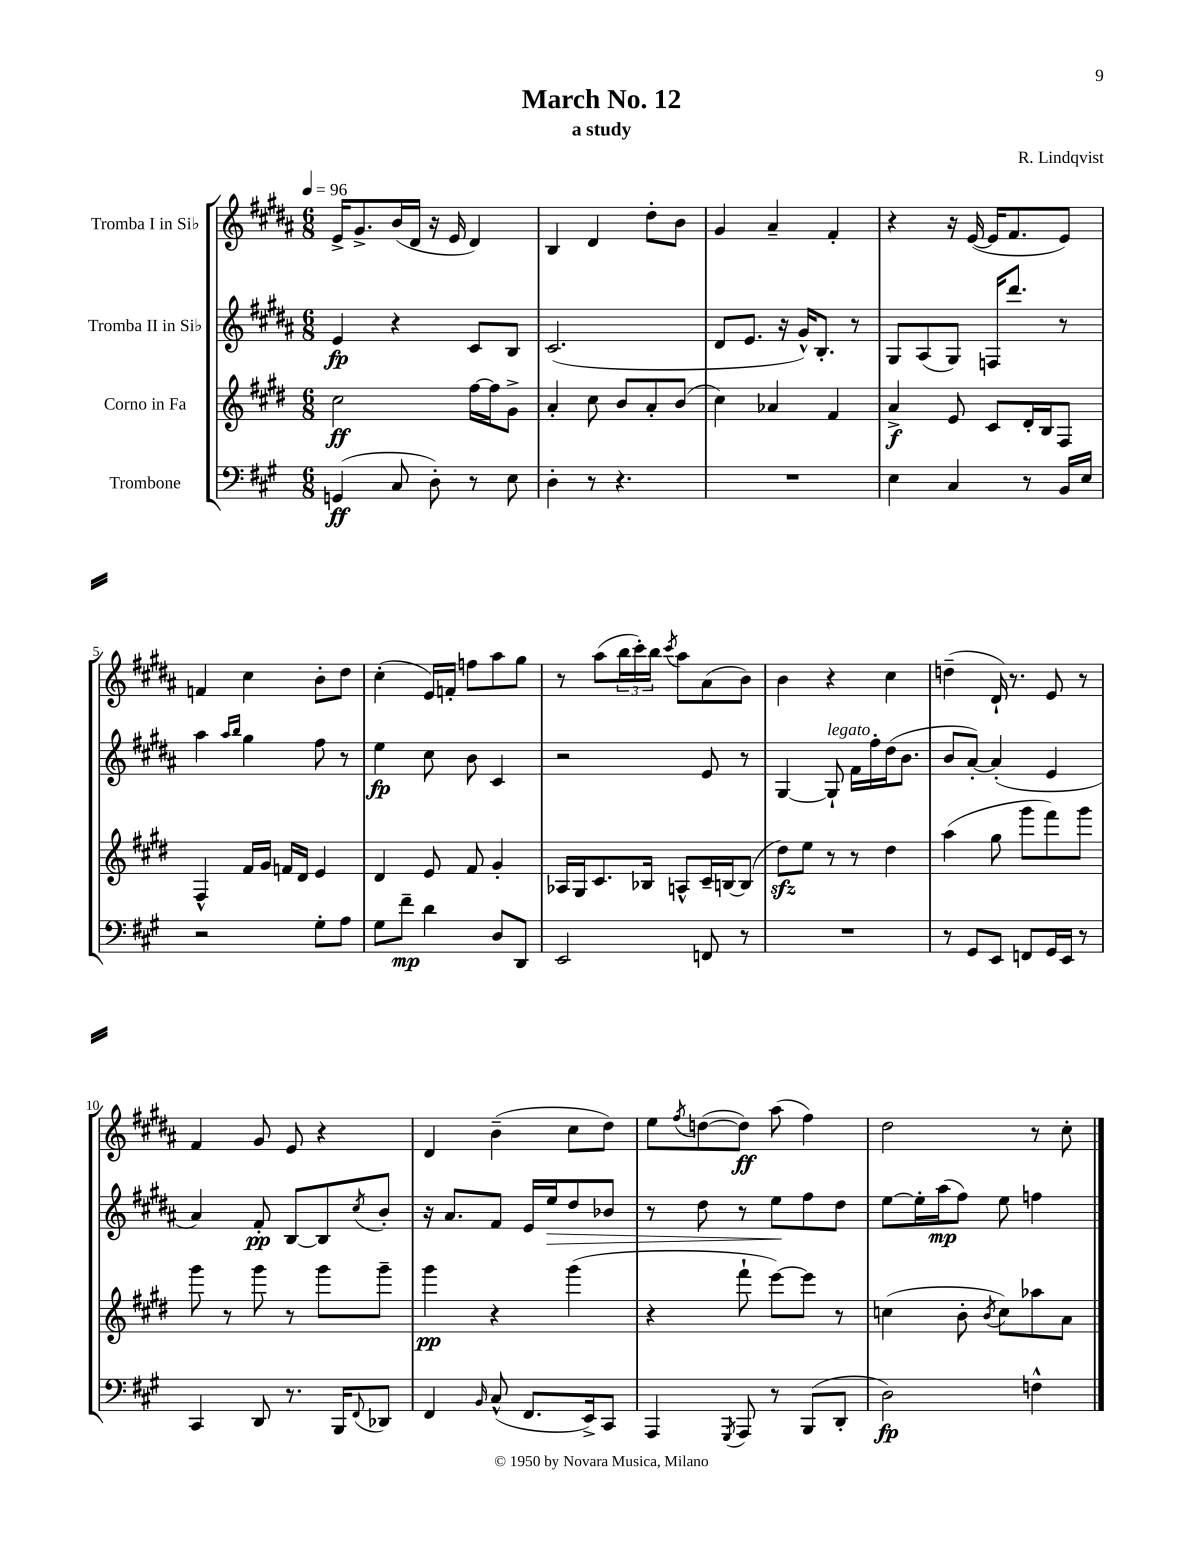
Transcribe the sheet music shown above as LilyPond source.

\header { title = "March No. 12" composer = "R. Lindqvist" subtitle = "a study" }
<<
\new StaffGroup <<
\new Staff = "s0" \with { instrumentName = "Tromba I in Sib" } {
    \clef treble \key b \major \numericTimeSignature \time 6/8 \tempo 4 = 96
    e'16-> gis'8.-> b'16( dis'16 r16 e'16 dis'4) |
    b4 dis'4 dis''8-. b'8 |
    gis'4 ais'4-- fis'4-. |
    r4 r16 e'16~( e'16 fis'8. e'8) |
    f'4 cis''4 b'8-. dis''8 |
    cis''4-.( e'16) f'16-. f''8 ais''8 gis''8 |
    r8 ais''8( \tuplet 3/2 { b''16 cis'''16-.) b''16 } \acciaccatura { cis'''8 } ais''8 ais'8( b'8) |
    b'4 r4 cis''4 |
    d''4--( dis'16-!) r8. e'8 r8 |
    fis'4 gis'8 e'8 r4 |
    dis'4 b'4--( cis''8 dis''8) |
    e''8 \acciaccatura { fis''8 } d''8~( d''8\ff) ais''8( fis''4) |
    dis''2 r8 cis''8-. \bar "|." |
}
\new Staff = "s1" \with { instrumentName = "Tromba II in Sib" } {
    \clef treble \key b \major \numericTimeSignature \time 6/8
    e'4\fp r4 cis'8 b8 |
    cis'2.( |
    dis'8 e'8. r16 gis'16-^) b8.-. r8 |
    gis8 ais8( gis8) f16 dis'''8. r8 |
    ais''4 \grace { ais''16 b''16 } gis''4 fis''8 r8 |
    e''4\fp cis''8 b'8 cis'4 |
    r2 e'8 r8 |
    gis4~ gis8-!^\markup { \italic "legato" } fis'16 fis''16-. dis''16( b'8. |
    b'8 ais'8~-.) ais'4-.( e'4 |
    ais'4) fis'8-.\pp b8~ b8 \acciaccatura { cis''8 } b'8-. |
    r16 ais'8. fis'8 e'16 e''16\> dis''8 bes'8 |
    r8 dis''8 r8 e''8\! fis''8 dis''8 |
    e''8~ e''16-. ais''16\mp( fis''8) e''8 f''4 \bar "|." |
}
\new Staff = "s2" \with { instrumentName = "Corno in Fa" } {
    \clef treble \key e \major \numericTimeSignature \time 6/8
    cis''2\ff fis''16~ fis''16 gis'8-> |
    a'4-. cis''8 b'8 a'8-. b'8( |
    cis''4) aes'4 fis'4 |
    a'4->\f e'8 cis'8 dis'16-. b16 fis8 |
    fis4-^ fis'16 gis'16 f'16 dis'16 e'4 |
    dis'4 e'8 fis'8 gis'4-. |
    aes16 gis16 cis'8. bes16 a8-^ cis'16-- b16~ b8( |
    dis''8\sfz) e''8 r8 r8 dis''4 |
    a''4( gis''8 gis'''8 fis'''8) gis'''8 |
    gis'''8 r8 gis'''8 r8 gis'''8 gis'''8-- |
    gis'''4\pp r4 gis'''4( |
    r4 fis'''8-! e'''8~) e'''8 r8 |
    c''4( b'8-. \acciaccatura { b'8 } c''8) aes''8 a'8 \bar "|." |
}
\new Staff = "s3" \with { instrumentName = "Trombone" } {
    \clef bass \key a \major \numericTimeSignature \time 6/8
    g,4\ff( cis8 d8-.) r8 e8 |
    d4-. r8 r4. |
    R2. |
    e4 cis4 r8 b,16 e16 |
    r2 gis8-. a8 |
    gis8 fis'8--\mp d'4 d8 d,8 |
    e,2 f,8 r8 |
    R2. |
    r8 gis,8 e,8 f,8 gis,16 e,16 r8 |
    cis,4 d,8 r8. b,,16 \appoggiatura { fis,8 } des,8 |
    fis,4 \grace { b,16 } cis8-^( fis,8. e,16->) cis,8 |
    a,,4 \acciaccatura { gis,,8 } a,,8 r8 b,,8( d,8-. |
    d2\fp) f4-^ \bar "|." |
}
>>
>>
